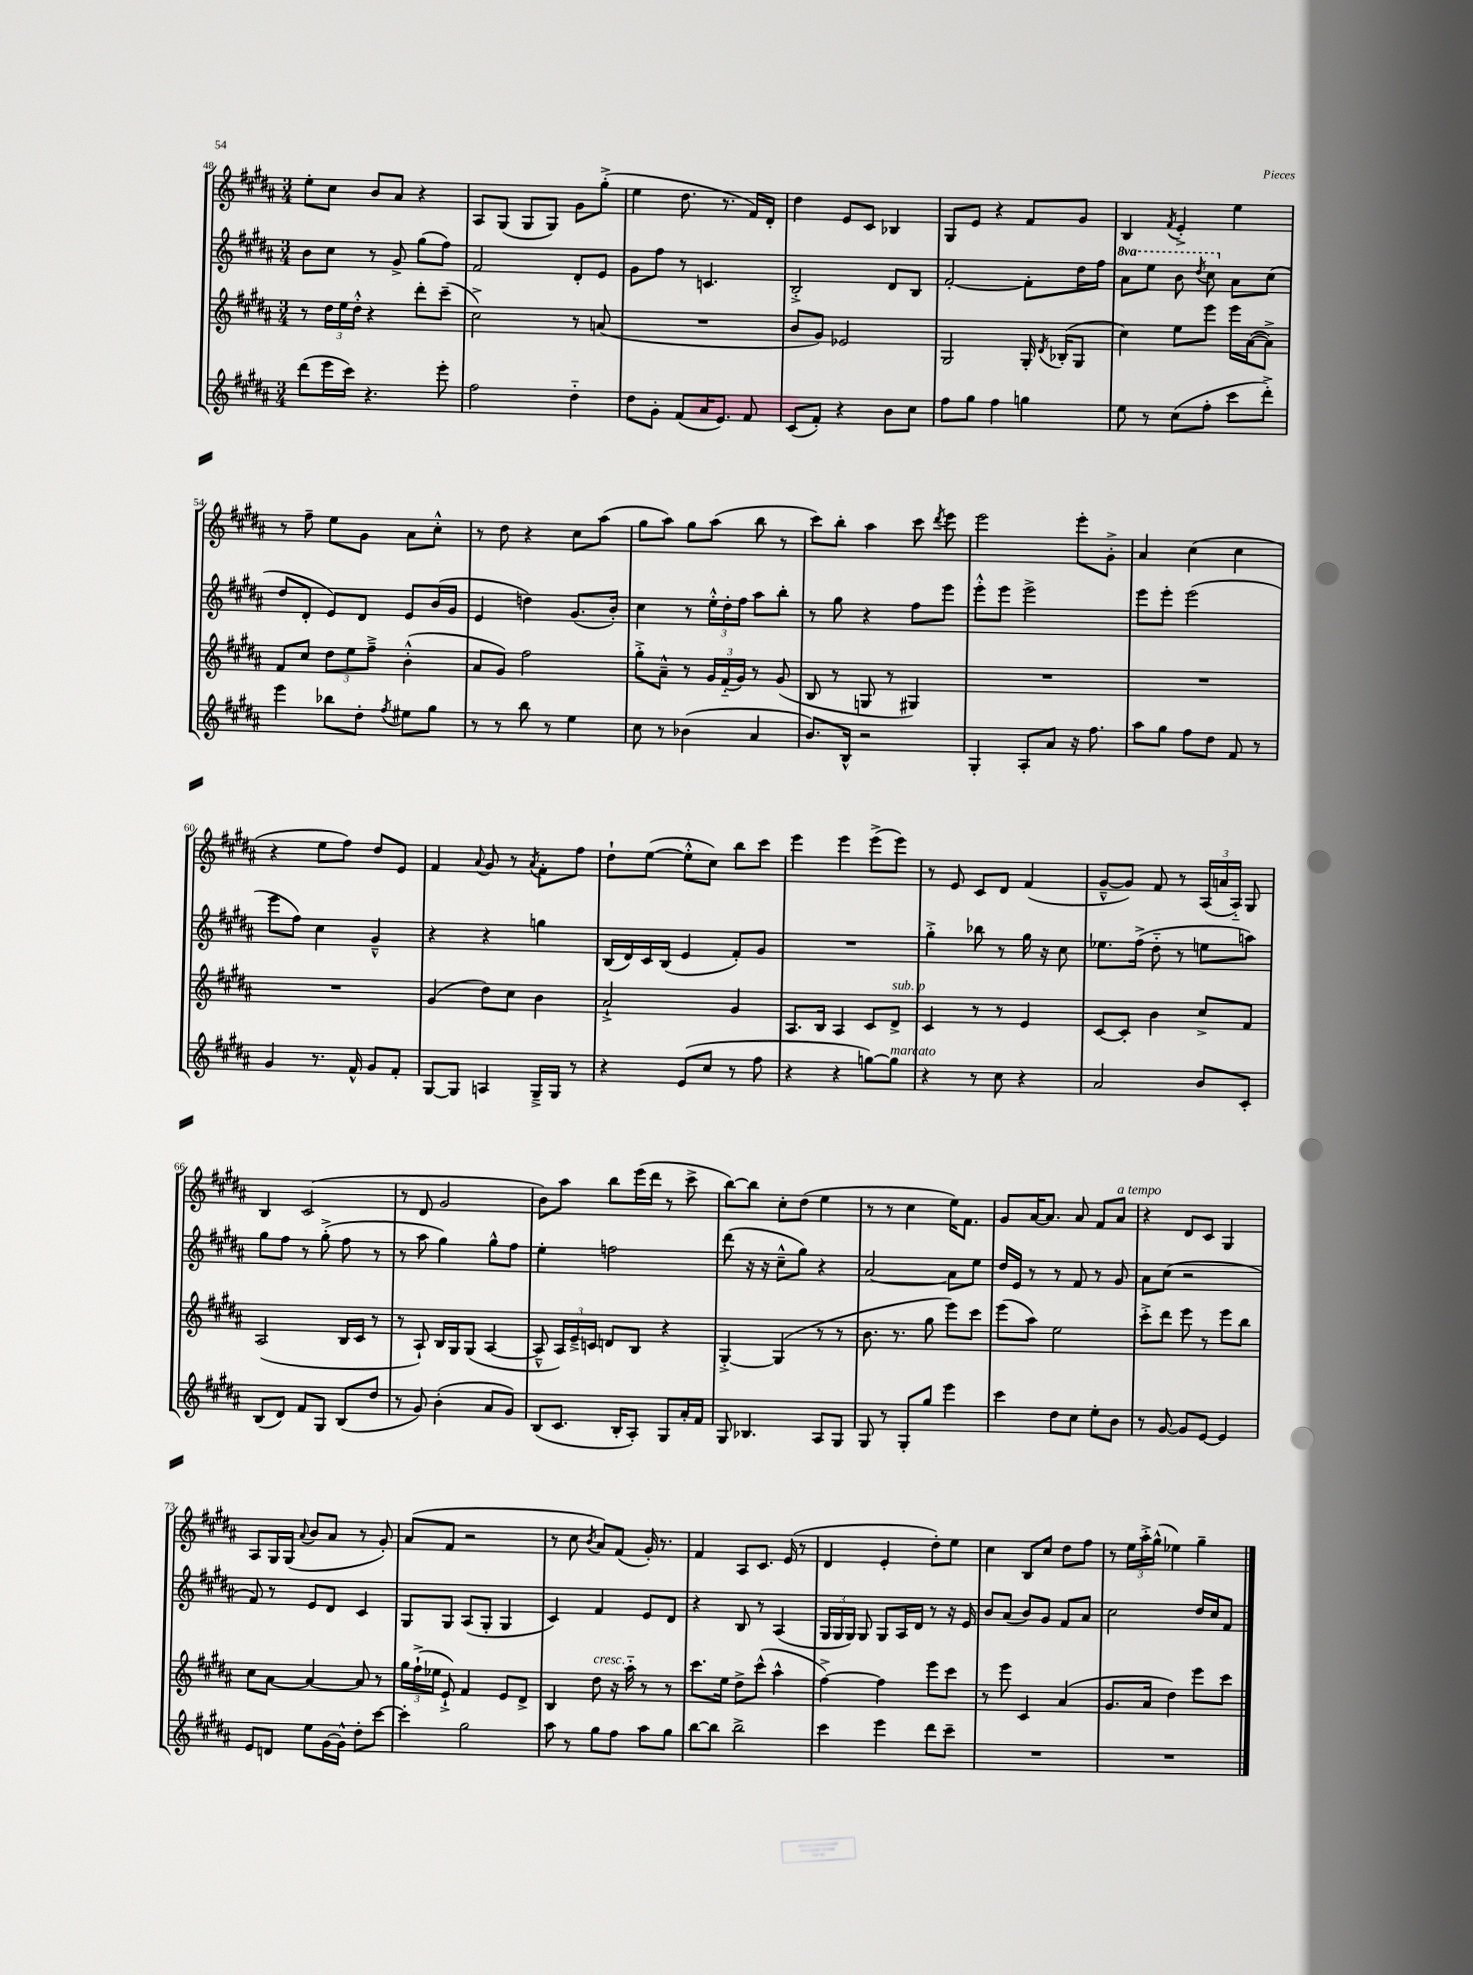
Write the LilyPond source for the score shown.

<<
\new StaffGroup <<
\new Staff = "s0" {
    \clef treble \key b \major \numericTimeSignature \time 3/4
    \autoBeamOff e''8[-. cis''8] b'8[ ais'8] r4 |
    ais8[ gis8]( gis8[ gis8]) gis'8[ gis''8]-.->( |
    e''4 dis''8. r8. fis'16[) dis'16]-. |
    dis''4 e'8[ cis'8] bes4 |
    gis8[ e'8] r4 fis'8[ gis'8] |
    b4 \acciaccatura { fis'8 } e'4-.-> e''4 |
    r8 fis''8-- e''8[ gis'8] ais'8[ cis''8]-.-^ |
    r8 dis''8 r4 cis''8[ ais''8]( |
    gis''8[ ais''8]) gis''8[ ais''8]( b''8 r8 |
    cis'''8[) b''8]-. ais''4 cis'''8 \acciaccatura { dis'''8 } e'''8 |
    e'''2 e'''8[-. gis'8]-.-> |
    ais'4 cis''4( cis''4 |
    r4 e''8[ fis''8]) dis''8[ e'8] |
    fis'4 \appoggiatura { ais'8 } gis'8 r8 \acciaccatura { ais'8 } fis'8[-. fis''8] |
    dis''8[-! e''8]~( e''8[-.-^ cis''8]) b''8[ cis'''8] |
    e'''4 e'''4 e'''8[->( e'''8]) |
    r8 e'8 cis'8[ dis'8] fis'4( |
    gis'8[~---^ gis'8]) fis'8 r8 \tuplet 3/2 { ais16[( a'16 ais16]-_) } gis8 |
    b4 cis'2( |
    r8 dis'8 gis'2 |
    b'8[) ais''8] b''8[ e'''16( dis'''16] r8 cis'''8-> |
    b''8[~) b''8] cis''8[-. dis''8]( e''4 |
    r8 r8 cis''4 e''16[) fis'8.] |
    gis'8[ ais'16~ ais'8.] ais'8 fis'8[ ais'8]^\markup { \italic "a tempo" } |
    r4 dis'8[ cis'8] gis4 |
    ais8[ gis16 gis16]( \appoggiatura { ais'8 } b'8[ ais'8] r8 gis'8-.) |
    ais'8[( fis'8] r2 |
    r8 cis''8 \acciaccatura { b'8 } ais'8[) fis'8]( gis'16-.) r8. |
    fis'4 ais8[ cis'8.] e'16( r8 |
    dis'4 e'4-. dis''8[-.) e''8] |
    cis''4 b8[ cis''8] dis''8[ fis''8] |
    r8 \tuplet 3/2 { e''16[ ais''16-.-> gis''16]-^( } ees''4) gis''4-- \bar "|." |
}
\new Staff = "s1" {
    \clef treble \key b \major \numericTimeSignature \time 3/4 \set Staff.ottavationMarkups = #ottavation-simple-ordinals
    \autoBeamOff b'8[ cis''8] r8 gis'8-> gis''8[( fis''8]) |
    fis'2 dis'8[-. e'8] |
    gis'8[ fis''8] r8 c'4. |
    b2-.-> dis'8[ b8] |
    fis'2~-. fis'8[-. dis''16 fis''16] |
    \ottava #1 ais''8[ e'''8] b''8 \acciaccatura { dis'''8 } cis'''8 \ottava #0 ais'8[ cis''8]( |
    dis''8[ dis'8]-. e'8[) dis'8] e'8[ b'16( gis'16] |
    e'4 d''4) gis'8.[( b'16]-.) |
    cis''4 r8 \tuplet 3/2 { e''16[-.-^ dis''16-. fis''16] } ais''8[ b''8]-. |
    r8 gis''8 r4 fis''8[ e'''8] |
    e'''8[-.-^ e'''8] e'''2-> |
    e'''8[ e'''8]-. e'''2( |
    e'''8[ fis''8]) cis''4 gis'4---^ |
    r4 r4 g''4 |
    b16[( dis'16) cis'16 b16]( e'4 fis'8[-.) gis'8] |
    R2. |
    gis''4-.-> bes''8 r8 gis''16 r16 cis''8 |
    ees''8.[ fis''16]->( dis''8-_ r8 e''8[ a''8]) |
    gis''8[ fis''8] r8 gis''8-.->( fis''8 r8 |
    r8 ais''8 gis''4) gis''8[-^ fis''8] |
    e''4-. f''2 |
    dis'''8( r16 r16 cis''8[---^ gis''8]) r4 |
    ais'2~ ais'8[ e''8] |
    dis''16[ e'16] r8 r8 fis'8 r8 gis'8 |
    ais'8[ cis''8]( r2 |
    fis'8) r8 e'8[ dis'8] cis'4 |
    gis8[ gis8] ais8[( gis8]-. gis4 |
    cis'4) fis'4 e'8[ dis'8] |
    r4 b8 r8 ais4( |
    \tuplet 3/2 { gis16[ gis16 gis16]) } gis8 gis8[ ais16 dis'16] r8 r16 e'16 |
    b'8[ ais'8]( b'8[) gis'8] fis'8[ ais'8] |
    cis''2 dis''16[ cis''16 fis'8] \bar "|." |
}
\new Staff = "s2" {
    \clef treble \key b \major \numericTimeSignature \time 3/4
    \autoBeamOff r8 \tuplet 3/2 { dis''16[ e''16 dis''16]-.-^ } r4 dis'''8[-. cis'''8]--( |
    cis''2->) r8 a'8( |
    R2. |
    b'8[ gis'8]) ees'2 |
    gis2 gis16-. \acciaccatura { dis'8 } bes16[-.( gis8] |
    cis''4) e''8[ e'''8] e'''16[ ais'16~( ais'8]->) |
    fis'8[ cis''8] \tuplet 3/2 { dis''8[ e''8 fis''8]---> } b'4-.-^( |
    ais'8[ gis'8]) fis''2 |
    gis''8[-.-> ais'8]---^ r8 \tuplet 3/2 { gis'16[ fis'16-_( gis'16]) } r8 gis'8( |
    b8 r8 g8 r8 gis4) |
    R2. |
    R2. |
    R2. |
    gis'4( dis''8[) cis''8] b'4 |
    ais'2-!-> gis'4 |
    ais8.[ b16] ais4 cis'8[ dis'8]->^\markup { \italic "sub. p" } |
    cis'4 r8 r8 e'4 |
    cis'8[~ cis'8]-. b'4 cis''8[-> fis'8] |
    ais2( b16[ cis'16] r8 |
    r8 ais8-!) b16[ gis16 gis8]( ais4~ |
    ais8---^ \tuplet 3/2 { ais16[) e'16---> c'16] } d'8[ b8] r4 |
    gis4~-.-> gis4( r8 r8 |
    b'8. r8. gis''8 e'''8[) cis'''8] |
    e'''8[( ais''8]) e''2 |
    cis'''8[-.-> dis'''8] e'''8 r8 e'''8[ b''8] |
    cis''8[ ais'8]~ ais'4~ ais'8 r8 |
    \tuplet 3/2 { gis''16[ fis''16-!->( ees''16] } e'8-!->) fis'4 e'8[ dis'8]-> |
    b4 dis''8^\markup { \italic "cresc." } r16 ais''16-_ r8 r8 |
    cis'''8.[ e''16] dis''8[-> cis'''8]-^( ais''4-^ |
    fis''4~->) fis''4 e'''8[ cis'''8] |
    r8 e'''8 cis'4 ais'4( |
    gis'8.[ ais'16] dis''4) e'''8[ cis'''8] \bar "|." |
}
\new Staff = "s3" {
    \clef treble \key b \major \numericTimeSignature \time 3/4
    \autoBeamOff dis'''8[( e'''16 cis'''16]) r4. e'''8-. |
    fis''2 dis''4-_ |
    dis''8[ gis'8]-. fis'8[( ais'16 e'8.]) fis'8 |
    cis'8[( fis'8]-.) r4 b'8[ cis''8] |
    fis''8[ gis''8] fis''4 g''4 |
    e''8 r8 cis''8[( fis''8]-. cis'''8[ dis'''8]-.->) |
    e'''4 bes''8[ dis''8]-. \acciaccatura { fis''8 } eis''8[ gis''8] |
    r8 r8 b''8 r8 e''4 |
    cis''8 r8 bes'4( ais'4 |
    b'8.[) b16]-^ r2 |
    gis4-. ais8[-. ais'8] r16 fis''8. |
    ais''8[ gis''8] fis''8[ dis''8] fis'8 r8 |
    gis'4 r8. fis'16-^ gis'8[ fis'8]-. |
    gis8[~ gis8] a4 gis16[---> gis16] r8 |
    r4 e'8[( cis''8] r8 fis''8 |
    r4 r4 g''8[~) g''8]^\markup { \italic "marcato" } |
    r4 r8 cis''8 r4 |
    ais'2 b'8[ cis'8]-. |
    b8[( dis'8]) fis'8[ gis8] b8[( dis''8] |
    r8 gis'8) b'4-.( ais'8[ gis'8]) |
    b8[( cis'8.] b16[-. ais8]-.) gis8[ ais'16-. fis'16] |
    gis8 bes4. ais8[ gis8] |
    gis8 r8 gis8[-. gis''8] e'''4 |
    cis'''4 dis''8[ cis''8] e''8[-. b'8] |
    r8 gis'8~ gis'8[ e'8]~ e'4 |
    e'8[ d'8] e''8[ gis'16~ gis'16]-^ dis''8[-. cis'''8]~ |
    cis'''4-. gis''2 |
    ais''8 r8 gis''8[ fis''8] ais''8[ gis''8] |
    b''8[~ b''8] b''2-> |
    cis'''4 e'''4 dis'''8[ cis'''8]-- |
    R2. |
    R2. \bar "|." |
}
>>
>>
\layout { \context { \Score currentBarNumber = #48 } }
